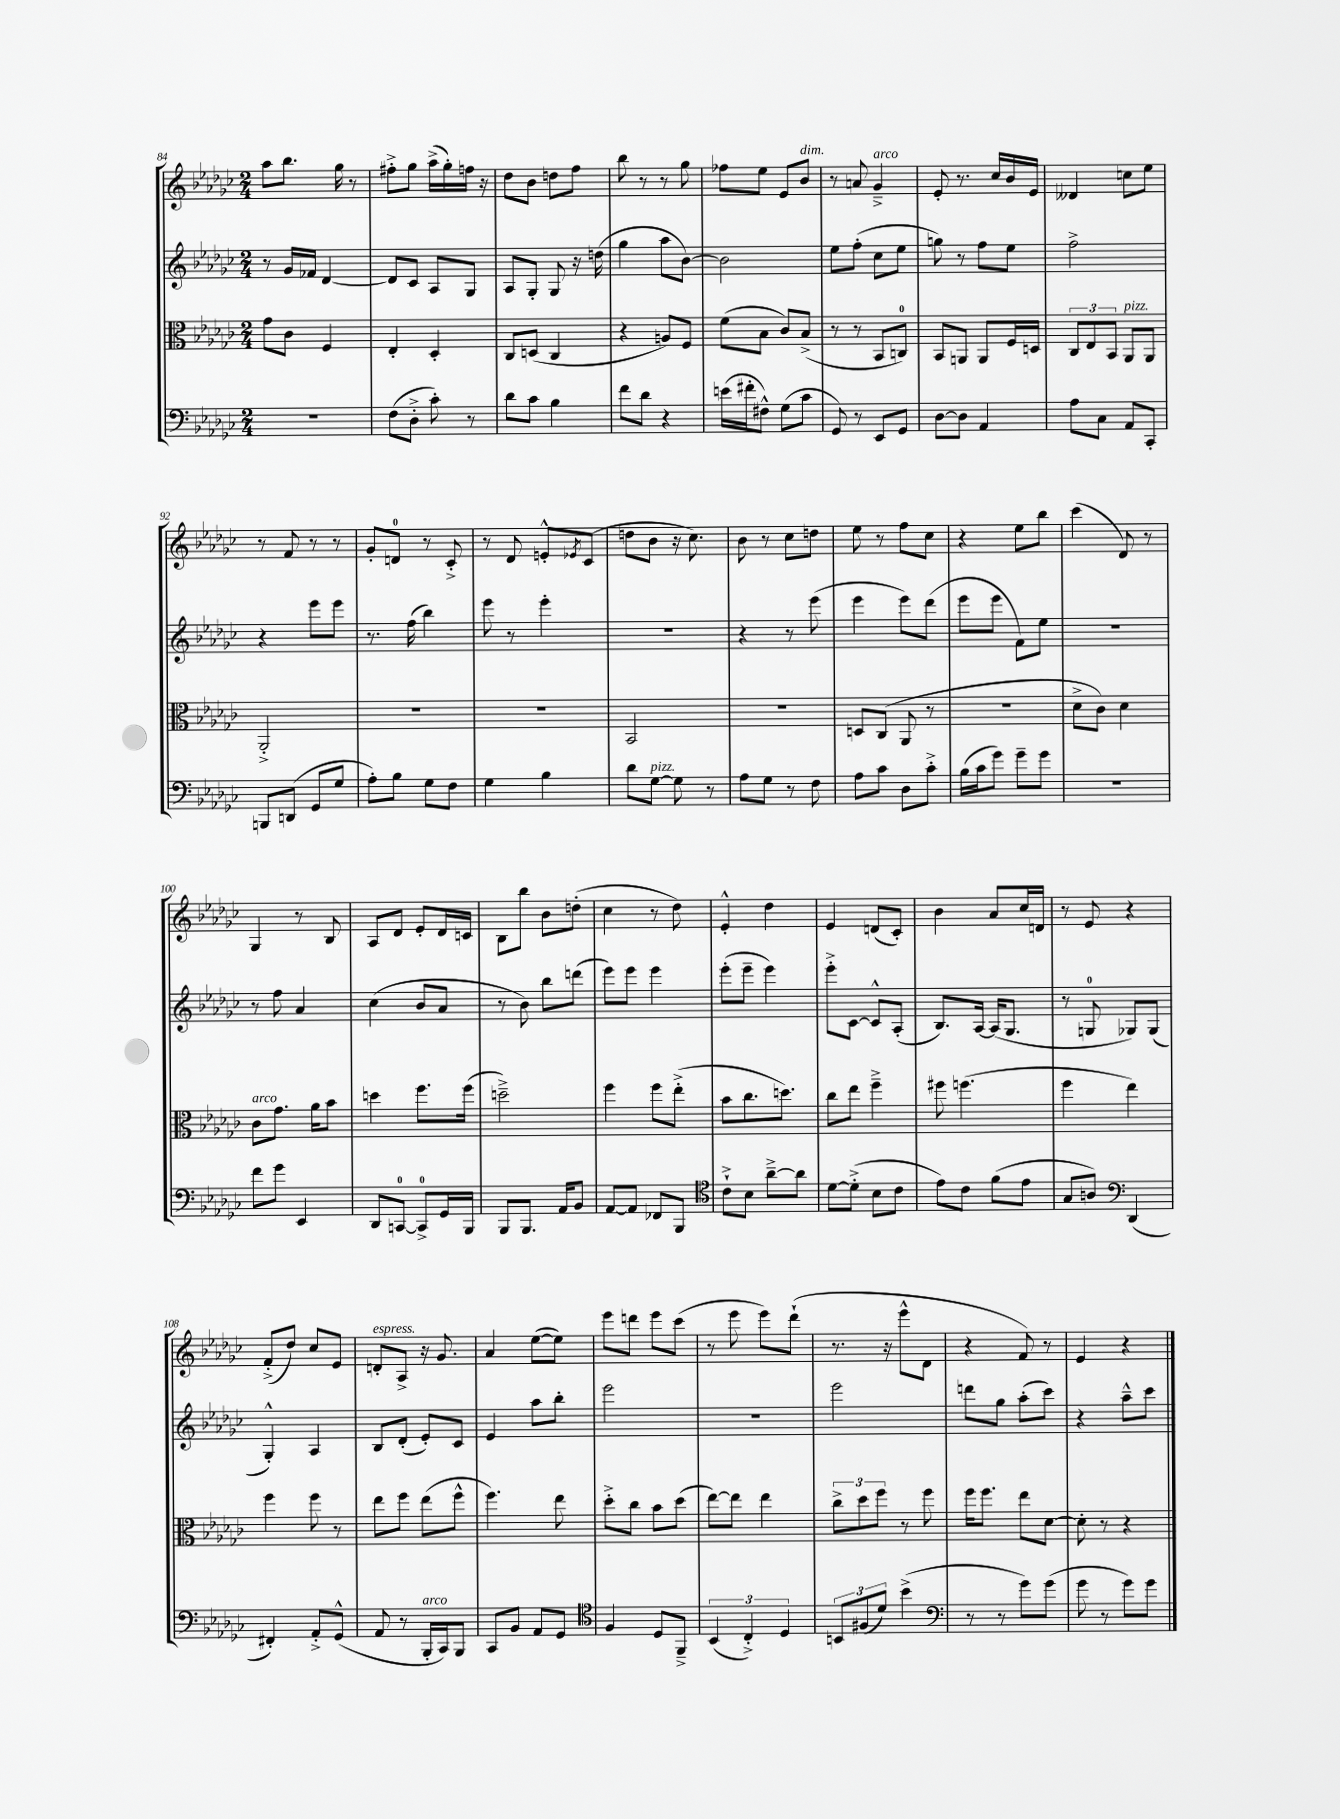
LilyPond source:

<<
\new StaffGroup <<
\new Staff = "s0" {
    \clef treble \key ges \major \numericTimeSignature \time 2/4
    aes''8 bes''8. ges''16 r8 |
    fis''8-.-> ges''8 aes''16->( ges''16-.) f''16 r16 |
    des''8 bes'8 d''8 f''8 |
    bes''8 r8 r8 ges''8 |
    fes''8 ees''8 ees'8 bes'8^\markup { \italic "dim." } |
    r8 a'8 ges'4--->^\markup { \italic "arco" } |
    ees'8-. r8. ces''16 bes'16 ees'16 |
    deses'4 c''8 ees''8 |
    r8 f'8 r8 r8 |
    ges'8-. d'8-0 r8 ces'8-.-> |
    r8 des'8 e'8-.-^ \acciaccatura { ees'8 } ces'8( |
    d''8 bes'8 r16 ces''8.) |
    bes'8 r8 ces''8 d''8 |
    ees''8 r8 f''8 ces''8 |
    r4 ees''8 bes''8 |
    ces'''4( des'8) r8 |
    ges4 r8 bes8 |
    aes8 des'8 ees'8-. des'16 c'16 |
    bes8 bes''8 bes'8 d''8-.( |
    ces''4 r8 des''8) |
    ees'4-.-^ des''4 |
    ees'4 d'8( ces'8-.) |
    bes'4 aes'8 ces''16 d'16 |
    r8 ees'8 r4 |
    f'8-.->( des''8) ces''8 ees'8 |
    d'8-.^\markup { \italic "espress." } aes8-> r16 ges'8. |
    aes'4 ees''8~( ees''8) |
    ees'''8 d'''8 ees'''8 ces'''8( |
    r8 ees'''8 ees'''8) des'''8-!( |
    r8. r16 ees'''8-^ des'8 |
    r4 f'8) r8 |
    ees'4 r4 \bar "|." |
}
\new Staff = "s1" {
    \clef treble \key ges \major \numericTimeSignature \time 2/4
    r8 ges'16 fes'16 des'4~ |
    des'8 ces'8 aes8 ges8 |
    aes8 ges8-. ges8 r16 d''16( |
    ges''4 aes''8 bes'8~) |
    bes'2 |
    ees''8 f''8-.( ces''8 ees''8 |
    g''8) r8 f''8 ees''8 |
    f''2-> |
    r4 ees'''8 ees'''8 |
    r8. f''16( bes''4) |
    ees'''8 r8 ees'''4-. |
    R2 |
    r4 r8 ees'''8( |
    ees'''4 ees'''8) des'''8( |
    ees'''8 ees'''8 f'8) ees''8 |
    R2 |
    r8 f''8 aes'4 |
    ces''4( bes'8 aes'8 |
    r8 bes'8) bes''8 d'''8( |
    ees'''8) ees'''8 ees'''4 |
    ees'''8-.( ees'''8-- ees'''4) |
    ees'''8-.-> ces'8~ ces'8-^ aes8-.( |
    bes8.) aes16~ aes16( ges8. |
    r8 g8-0 ges8) ges8( |
    ges4-.-^) aes4 |
    bes8 des'8-.( ees'8-.) ces'8 |
    ees'4 aes''8 bes''8-. |
    ees'''2 |
    R2 |
    ees'''2 |
    d'''8 ges''8 aes''8-.( ces'''8) |
    r4 aes''8---^ ces'''8 \bar "|." |
}
\new Staff = "s2" {
    \clef alto \key ges \major \numericTimeSignature \time 2/4
    ges'8 ces'8 f4 |
    ees4-. des4-. |
    ces8 d8( ces4 |
    r4 a8) f8 |
    f'8( bes8 ces'8) bes8->( |
    r8 r8 bes,8 c8-0) |
    bes,8 a,8 a,8 f16 d16 |
    \tuplet 3/2 { ces8 ees8 bes,8 } aes,8^\markup { \italic "pizz." } aes,8 |
    aes,2-.-> |
    R2 |
    r2 |
    bes,2 |
    R2 |
    d8 ces8( aes,8 r8 |
    r2 |
    des'8-> ces'8) des'4 |
    ces'8^\markup { \italic "arco" } ges'8. aes'16 bes'8 |
    d''4 f''8. f''16( |
    d''2--->) |
    f''4 f''8 ees''8-.->( |
    bes'8 ces''8. d''8.) |
    ces''8 ees''8 f''4---> |
    fis''8 f''4.( |
    f''4 ees''4) |
    f''4 f''8 r8 |
    ees''8 f''8 ees''8( f''8-^ |
    f''4.) ees''8 |
    des''8-.-> ces''8 bes'8 des''8( |
    ees''8~) ees''8 ees''4 |
    \tuplet 3/2 { ces''8-> des''8 f''8 } r8 f''8 |
    f''16 f''8. ees''8 des'8~ |
    des'8-. r8 r4 \bar "|." |
}
\new Staff = "s3" {
    \clef bass \key ges \major \numericTimeSignature \time 2/4
    r2 |
    f8( des8-.-> ces'8-.) r8 |
    des'8 ces'8 bes4 |
    f'8 des'8 r4 |
    e'16( fis'16-. fis8-^) ges8( ces'8 |
    ges,8) r8 ees,8 ges,8 |
    des8~ des8 aes,4 |
    aes8 ces8 aes,8 ces,8-. |
    b,,8 d,8( ges,8 ges8 |
    aes8-.) bes8 ges8 f8 |
    ges4 bes4 |
    des'8 ges8~^\markup { \italic "pizz." } ges8 r8 |
    aes8 ges8 r8 f8 |
    aes8 ces'8 des8 ces'8-.-> |
    bes16( ces'16 ges'8) ges'8-- ges'8 |
    R2 |
    f'8 ges'8 ees,4 |
    des,8 c,8-0~ c,8-0-> ges,16 bes,,16 |
    bes,,8 bes,,8. aes,16 bes,8 |
    aes,8~ aes,8 fes,8 bes,,8 |
    \clef tenor ces'8-!-> bes8 aes'8~---> aes'8 |
    des'8~ des'8-.->( bes8 ces'8 |
    ees'8) ces'8 f'8( ees'8 |
    ges8 a8) \clef bass des,4( |
    fis,4-.) aes,8-.-> ges,8-^( |
    aes,8 r8 bes,,16-.^\markup { \italic "arco" } ces,16) bes,,8 |
    ces,8 bes,8 aes,8 ges,8 |
    \clef tenor f4 des8 f,8---> |
    \tuplet 3/2 { bes,4( ces4-.->) des4 } |
    \tuplet 3/2 { b,8 fis8( des'8) } bes'4->( |
    \clef bass r8 r8 ges'8) ges'8( |
    ges'8 r8 ges'8) ges'8 \bar "|." |
}
>>
>>
\layout { \context { \Score currentBarNumber = #84 } }
